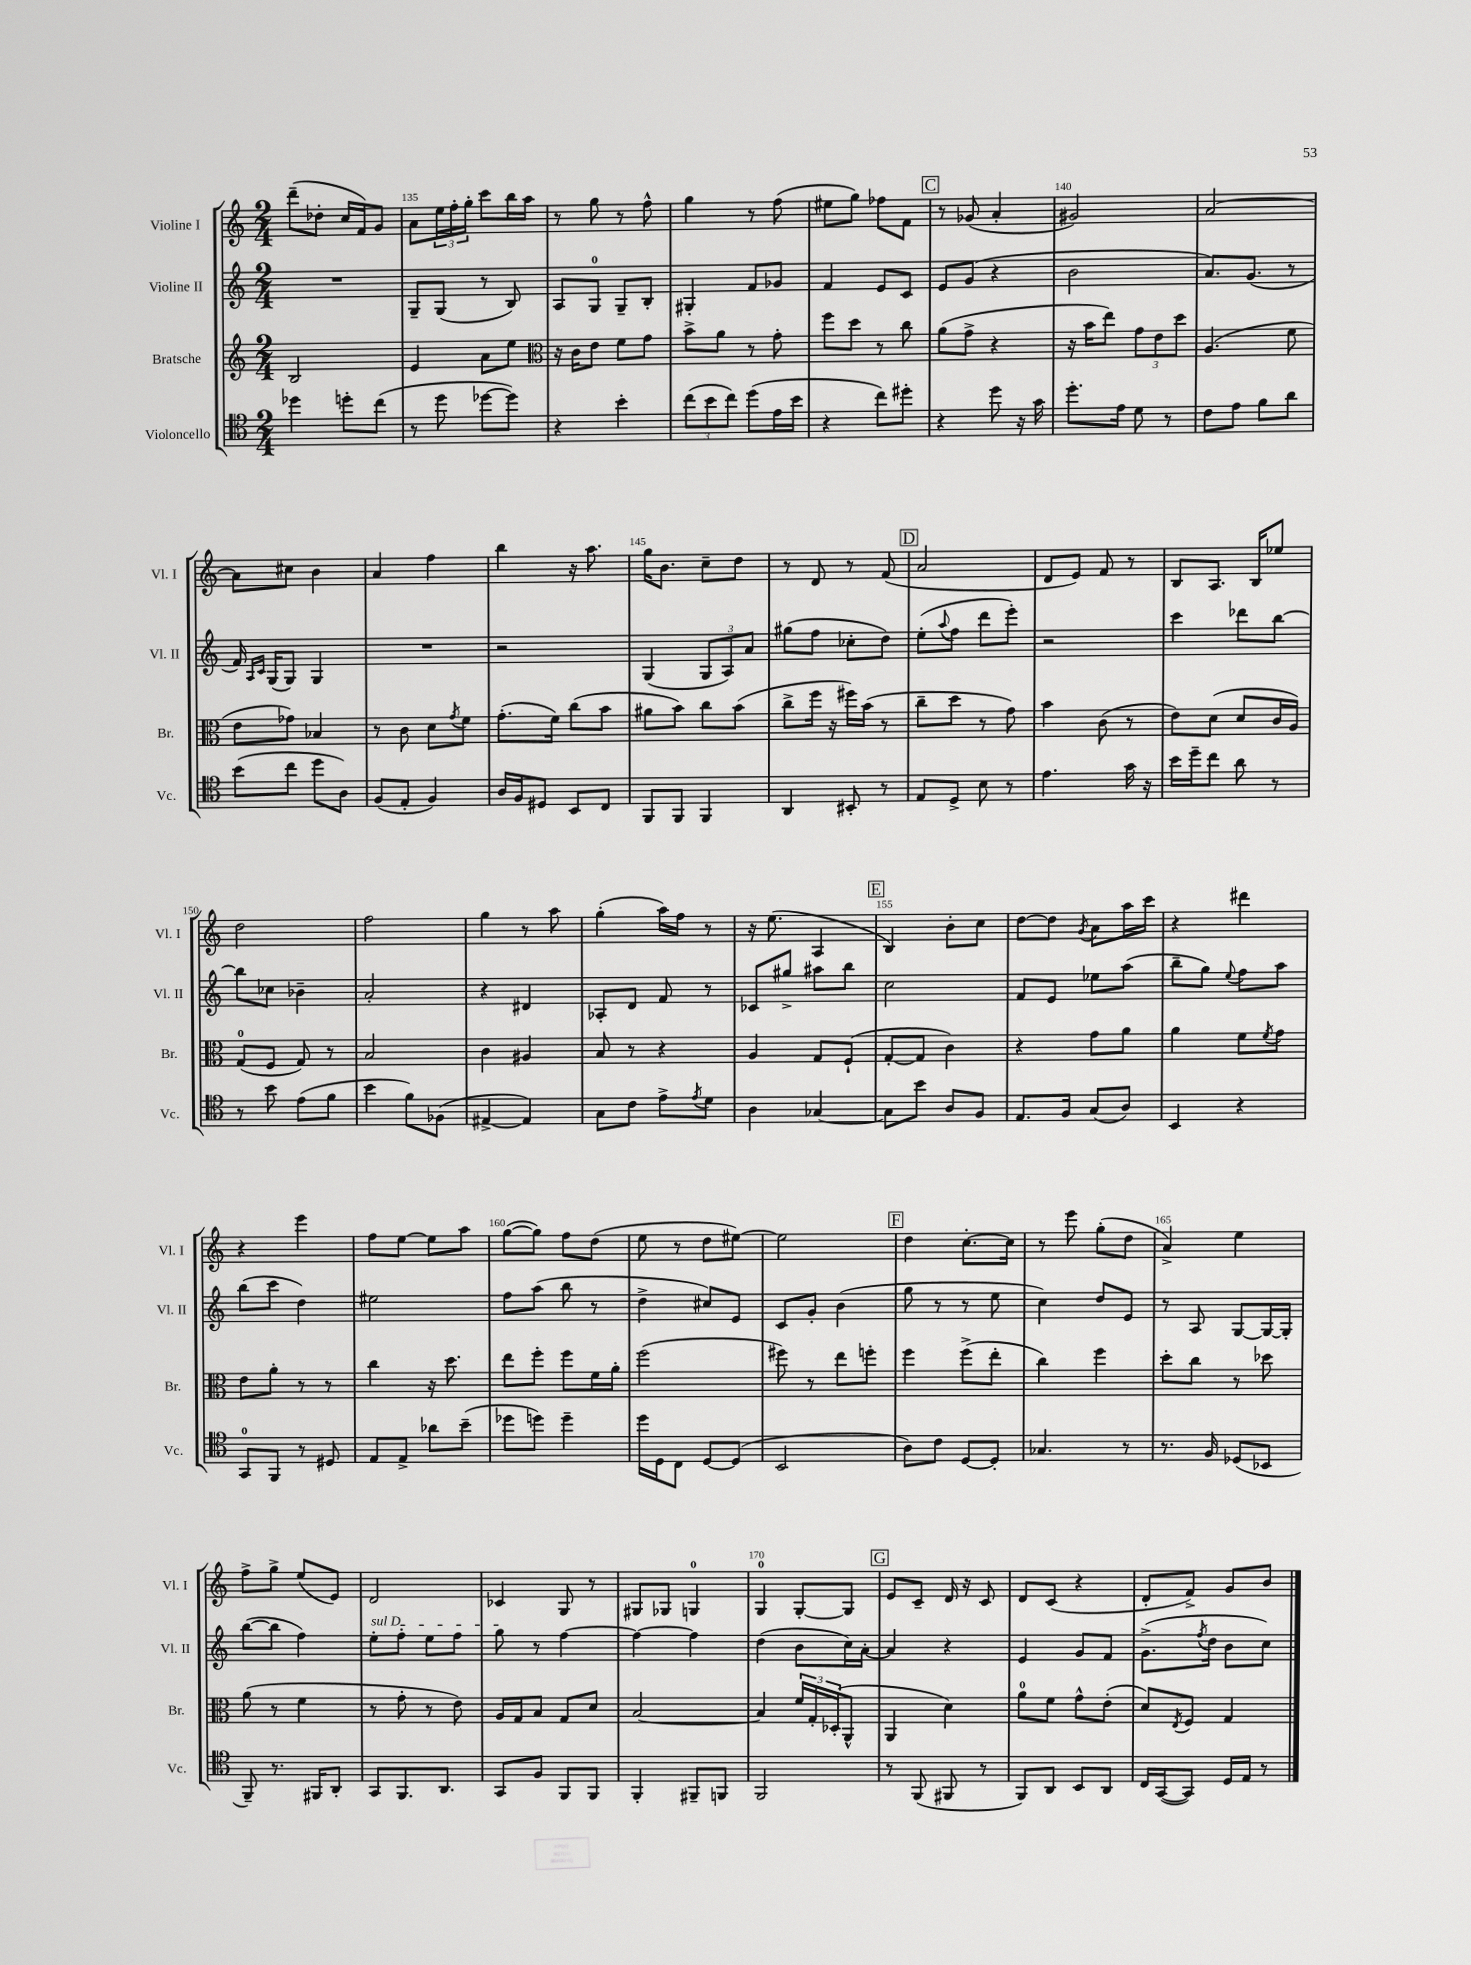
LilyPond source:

<<
\new StaffGroup <<
\new Staff = "s0" \with { instrumentName = "Violine I" shortInstrumentName = "Vl. I" } {
    \clef treble \key c \major \numericTimeSignature \time 2/4
    d'''8--( des''8-. c''16 f'16) g'8 |
    a'8 \tuplet 3/2 { e''16 f''16-. g''16-. } c'''8 b''16 a''16 |
    r8 g''8 r8 f''8-^ |
    g''4 r8 f''8( |
    eis''8 g''8) fes''8 f'8 |
    \mark \markup { \box "C" } r8 ges'8( a'4-. |
    gis'2) |
    a'2~ |
    a'8 cis''8 b'4 |
    a'4 f''4 |
    b''4 r16 a''8. |
    g''16 b'8. c''8-- d''8 |
    r8 d'8 r8 f'8( |
    \mark \markup { \box "D" } a'2 |
    d'8 e'8) f'8 r8 |
    b8 a8. b16 ees''8 |
    d''2 |
    f''2 |
    g''4 r8 a''8 |
    g''4-.( a''16) f''16 r8 |
    r16 e''8.( a4 |
    \mark \markup { \box "E" } b4) b'8-. c''8 |
    d''8~ d''8 \acciaccatura { g'8 } a'8 a''16 c'''16 |
    r4 dis'''4 |
    r4 e'''4 |
    f''8 e''8~ e''8 a''8 |
    g''8~( g''8) f''8 d''8( |
    e''8 r8 d''8 eis''8~) |
    eis''2 |
    \mark \markup { \box "F" } d''4 c''8.~-. c''16 |
    r8 e'''8 g''8-.( d''8 |
    a'4->) e''4 |
    f''8-> g''8-> e''8( e'8) |
    d'2 |
    ces'4 g8 r8 |
    gis8 ges8 g4-0 |
    g4-0 g8~-. g8 |
    \mark \markup { \box "G" } e'8 c'8-- d'16 r16 c'8 |
    d'8 c'8( r4 |
    d'8-. f'8->) g'8 b'8 \bar "|." |
}
\new Staff = "s1" \with { instrumentName = "Violine II" shortInstrumentName = "Vl. II" } {
    \clef treble \key c \major \numericTimeSignature \time 2/4
    R2 |
    g8-- g8( r8 b8) |
    a8 g8-0 g8-- b8-. |
    gis4-. f'8 ges'8 |
    f'4 e'8 c'8 |
    \mark \markup { \box "C" } e'8 g'8( r4 |
    b'2 |
    a'8.) g'8.( r8 |
    f'16) \grace { a16 c'16 } g16( g8) g4 |
    R2 |
    r2 |
    g4( \tuplet 3/2 { g8 a8) a'8 } |
    gis''8( f''8 ces''8-. d''8) |
    \mark \markup { \box "D" } e''8-.( \appoggiatura { a''8 } f''8 d'''8 e'''8-.) |
    r2 |
    c'''4 des'''8 b''8~ |
    b''8 ces''8 bes'4-- |
    a'2-. |
    r4 dis'4 |
    aes8-. d'8 f'8 r8 |
    ces'8 gis''8-> ais''8 b''8 |
    \mark \markup { \box "E" } c''2 |
    f'8 e'8 ees''8 a''8( |
    b''8-- g''8) \appoggiatura { e''8 } f''8 a''8 |
    b''8( c'''8 d''4) |
    eis''2 |
    f''8 a''8( b''8 r8 |
    d''4-> cis''8) e'8 |
    c'8 g'8-. b'4( |
    \mark \markup { \box "F" } g''8 r8 r8 e''8 |
    c''4) d''8 e'8 |
    r8 a8 g8~ g16~ g16-. |
    b''8~( b''8 f''4) |
    \once \override TextSpanner.bound-details.left.text = \markup { \italic "sul D" } e''8-.\startTextSpan f''8-. e''8 f''8 |
    g''8\stopTextSpan r8 f''4~ |
    f''4~ f''4 |
    d''4( b'8 c''16) a'16~-. |
    \mark \markup { \box "G" } a'4 r4 |
    e'4 g'8 f'8 |
    g'8.->( \acciaccatura { f''8 } d''16 b'8 c''8) \bar "|." |
}
\new Staff = "s2" \with { instrumentName = "Bratsche" shortInstrumentName = "Br." } {
    \clef treble \key c \major \numericTimeSignature \time 2/4
    b2 |
    e'4 a'8 e''8 |
    \clef alto r16 c'16 e'8 f'8 g'8 |
    b'8-> a'8 r8 g'8-. |
    f''8 d''8 r8 c''8 |
    \mark \markup { \box "C" } a'8( g'8-> r4 |
    r16 b'16 e''8) \tuplet 3/2 { g'8 e'8 d''8 } |
    a4.( f'8 |
    e'8 ges'8) bes4 |
    r8 c'8 d'8 \acciaccatura { g'8 } f'8 |
    g'8.-.( f'16) c''8( b'8 |
    ais'8 b'8) c''8 b'8( |
    c''8-> f''16 r16 fis''16) b'16( r8 |
    \mark \markup { \box "D" } c''8-- d''8 r8 g'8) |
    b'4 c'8( r8 |
    e'8) d'8( d'8 c'16 a16) |
    g8-0( f8 g8) r8 |
    b2 |
    c'4 ais4 |
    b8 r8 r4 |
    a4 g8 f8-!( |
    \mark \markup { \box "E" } g8~-. g8 c'4) |
    r4 g'8 a'8 |
    a'4 f'8 \acciaccatura { f'8 } g'8 |
    e'8 a'8-. r8 r8 |
    c''4 r16 d''8. |
    e''8 f''8-. f''8 f'16 a'16-. |
    f''2( |
    fis''8) r8 e''8 f''8-. |
    \mark \markup { \box "F" } f''4 f''8->( e''8-. |
    c''4) f''4 |
    d''8-. c''8 r8 des''8 |
    a'8( r8 f'4 |
    r8 g'8-. r8 e'8) |
    a16 g16 b8 g8 d'8 |
    b2~ |
    b4 \tuplet 3/2 { f'16 g16-. des16-.( } a,8-^ |
    \mark \markup { \box "G" } a,4 d'4) |
    a'8-0 f'8 g'8-^ e'8-.( |
    d'8) \acciaccatura { e8 } f8 g4 \bar "|." |
}
\new Staff = "s3" \with { instrumentName = "Violoncello" shortInstrumentName = "Vc." } {
    \clef tenor \key c \major \numericTimeSignature \time 2/4
    des''4 d''8-. c''8( |
    r8 d''8 des''8~ des''8) |
    r4 b'4-. |
    \tuplet 3/2 { c''8( b'8 c''8) } d''8( e'16 b'16 |
    r4 c''8) dis''8-. |
    \mark \markup { \box "C" } r4 d''8 r16 g'16 |
    d''8.-. e'16 d'8 r8 |
    c'8 e'8 f'8 a'8 |
    b'8( c''8 d''8 a8) |
    f8( e8-. f4) |
    a16 f16 dis8 b,8 c8 |
    f,8 f,8 f,4 |
    a,4 bis,8-. r8 |
    \mark \markup { \box "D" } e8 d8-> b8 r8 |
    e'4. g'16 r16 |
    b'16 d''16-- c''8 a'8 r8 |
    r8 b'8 e'8( f'8 |
    b'4 f'8) fes8( |
    eis4~-> eis4) |
    g8 c'8 e'8-> \acciaccatura { e'8 } d'8 |
    a4 ges4~ |
    \mark \markup { \box "E" } ges8 b'8 a8 f8 |
    e8. f16 g8( a8) |
    b,4 r4 |
    g,8-0 f,8 r8 dis8 |
    e8 e8-> aes'8 b'8--( |
    des''8 d''8) d''4-- |
    d''16 d16 c8 d8~ d8( |
    b,2 |
    \mark \markup { \box "F" } a8) c'8 d8~ d8-. |
    ges4. r8 |
    r8. f16 des8( bes,8 |
    f,8--) r8. fis,16 a,8-. |
    g,8 f,8. a,8. |
    g,8 f8 f,8 f,8 |
    f,4-. fis,8-- f,8 |
    f,2 |
    \mark \markup { \box "G" } r8 f,8( fis,8 r8 |
    f,8) a,8 b,8 a,8 |
    c16 g,16~( g,8) d16 e16 r8 \bar "|." |
}
>>
>>
\layout { \context { \Score currentBarNumber = #134 \override BarNumber.break-visibility = ##(#f #t #t) barNumberVisibility = #(every-nth-bar-number-visible 5) } }
